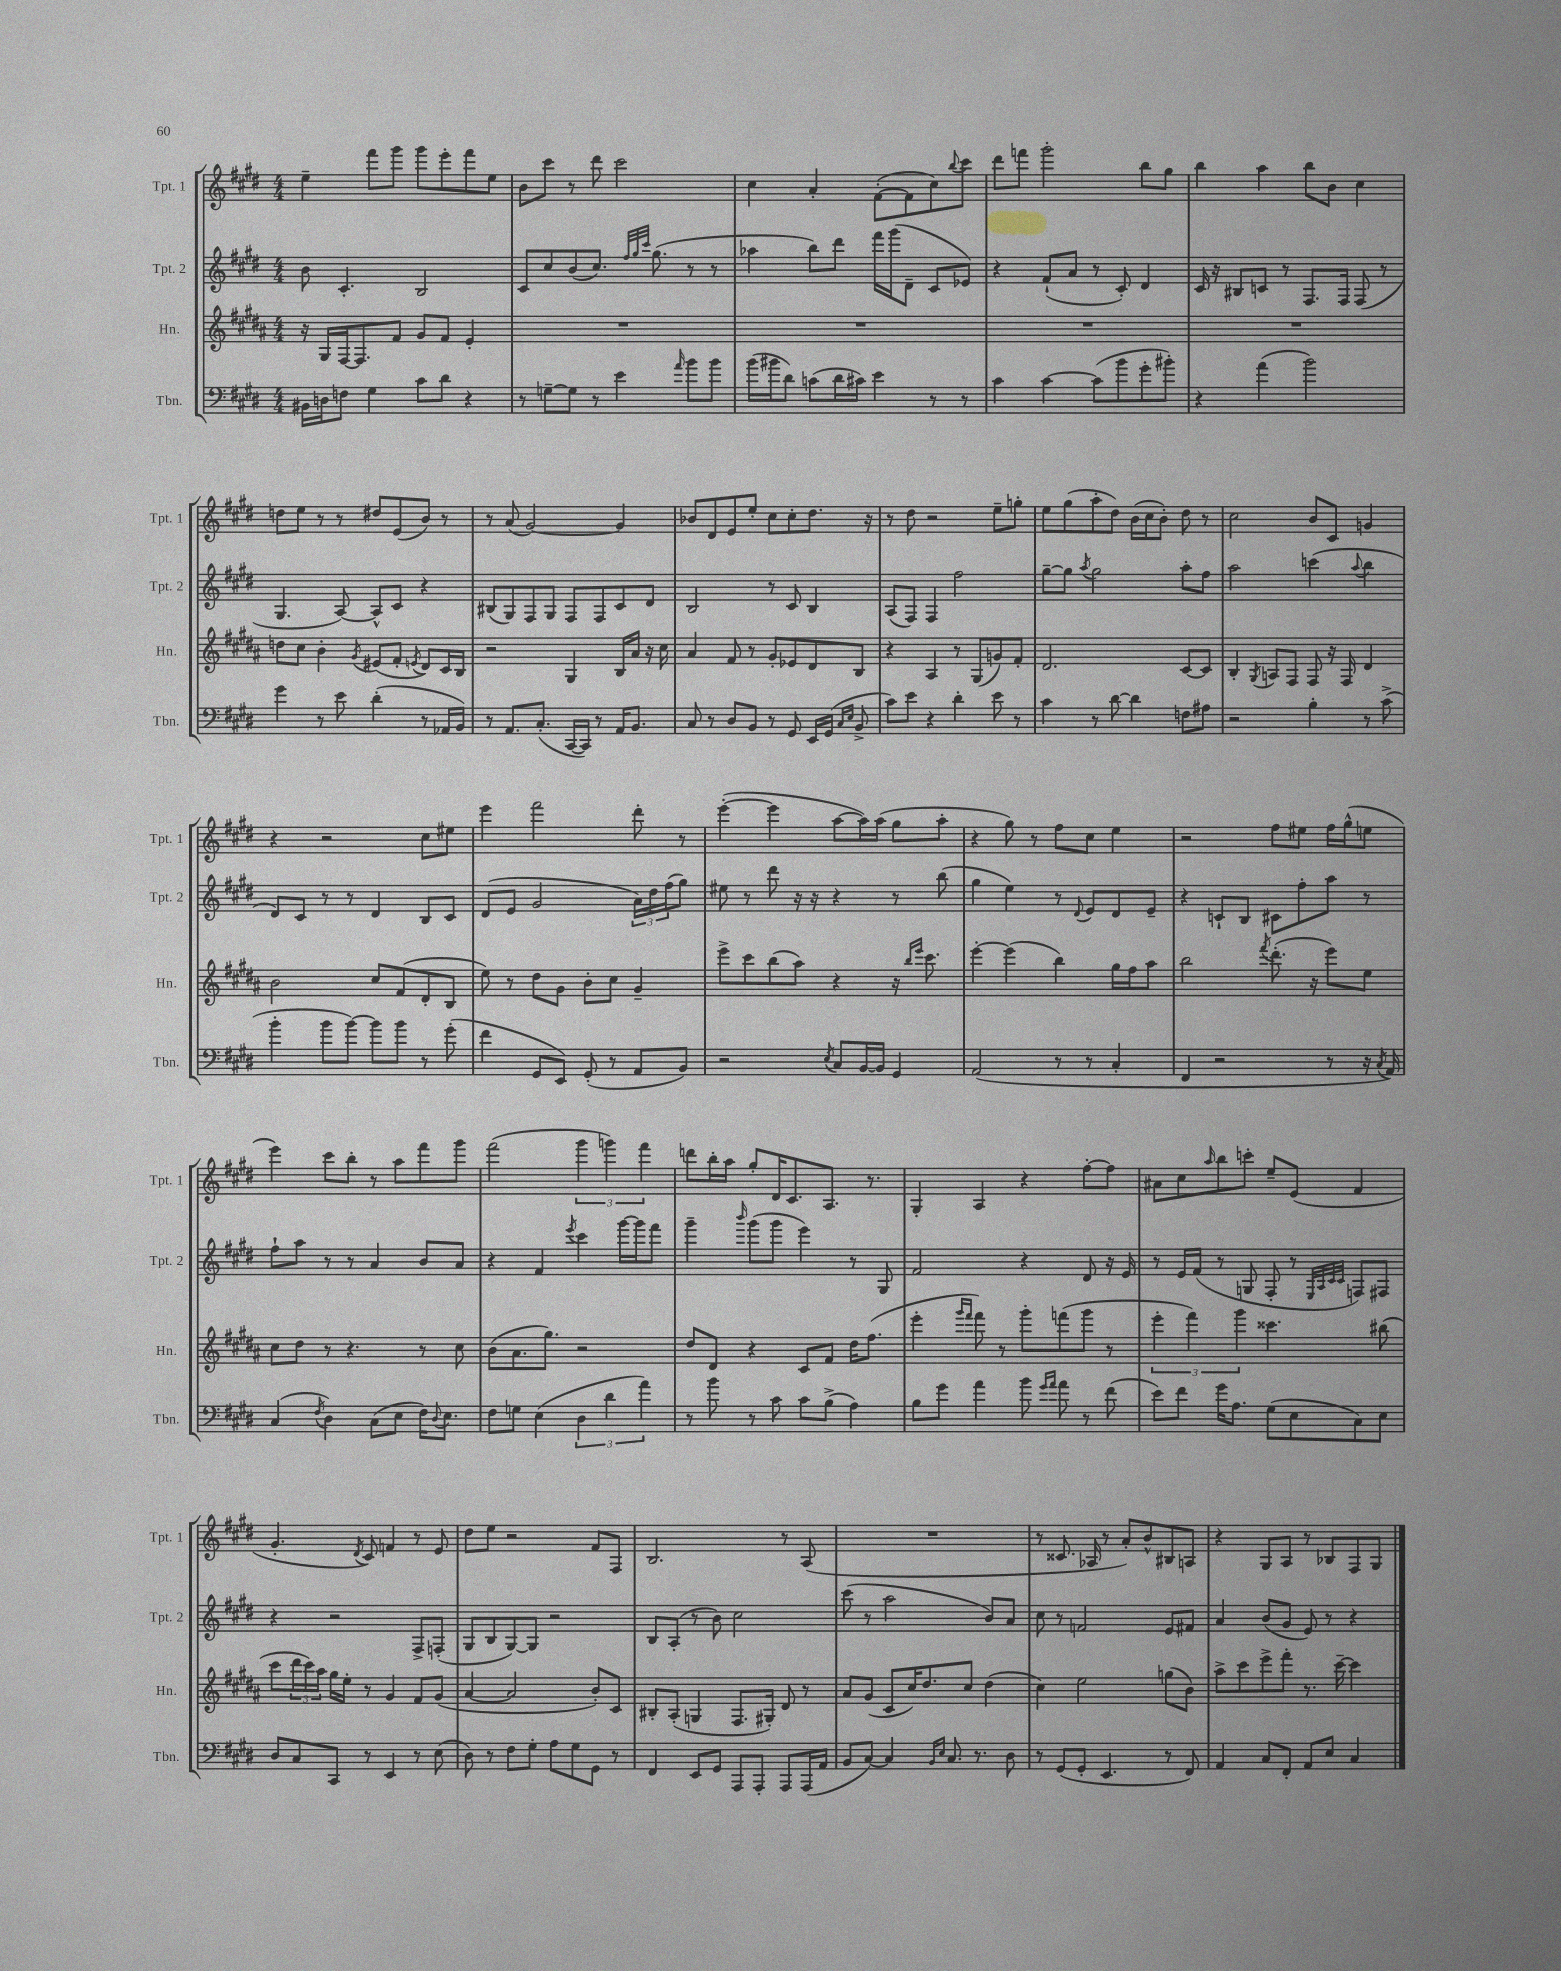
<<
\new StaffGroup <<
\new Staff = "s0" \with { instrumentName = "Tpt. 1" shortInstrumentName = "Tpt. 1" } {
    \clef treble \key e \major \numericTimeSignature \time 4/4
    e''4-- fis'''8 gis'''8 gis'''8 e'''8-. fis'''8 e''8 |
    b'8 cis'''8 r8 dis'''8 cis'''2 |
    cis''4 a'4-. fis'8~-.( fis'8 cis''8) \appoggiatura { b''8 } cis'''8 |
    dis'''8 f'''8 gis'''2-. b''8 gis''8 |
    b''4 a''4 b''8 b'8 cis''4 |
    d''8 e''8 r8 r8 dis''8 e'8( b'8) r8 |
    r8 a'8( gis'2~) gis'4 |
    bes'8 dis'8 e'8 e''8-. cis''8 cis''8-. dis''8. r16 |
    r8 dis''8 r2 e''8-- g''8-. |
    e''8 gis''8( a''8-. dis''8) b'16( cis''16 b'8-.) dis''8 r8 |
    cis''2 b'8 cis'8 g'4 |
    r4 r2 cis''8 eis''8 |
    e'''4 fis'''2 dis'''8-. r8 |
    e'''4~-.( e'''4 a''8~ a''16) a''16( gis''8 a''8-. |
    r4 gis''8) r8 fis''8 cis''8 e''4 |
    r2 fis''8 eis''8 fis''16 gis''16-^( e''8 |
    e'''4) cis'''8 b''8-. r8 a''8 fis'''8 gis'''8 |
    fis'''2( \tuplet 3/2 { gis'''4 g'''4) fis'''4 } |
    d'''8 b''16-. a''16 gis''8-. dis'16 cis'8. a8. r8. |
    gis4-. a4 r4 fis''8~-. fis''8 |
    ais'8 cis''8 \grace { a''16 } b''8 c'''8-. e''8-- e'8( fis'4 |
    gis'4.-. \acciaccatura { dis'8 } cis'8) f'4 r8 e'8 |
    dis''8 e''8 r2 fis'8 fis8 |
    b2. r8 a8( |
    R1 |
    r8 cisis'8. aes16 r8 a'8-.) b'8-^ bis8 a8 |
    r4 gis8 a8 r8 bes8 fis8 gis8 \bar "|." |
}
\new Staff = "s1" \with { instrumentName = "Tpt. 2" shortInstrumentName = "Tpt. 2" } {
    \clef treble \key e \major \numericTimeSignature \time 4/4
    b'8 cis'4.-. b2 |
    cis'8 cis''8 b'8( cis''8.) \grace { fis''32 gis''32 cis'''32 } gis''8.( r8 r8 |
    aes''4 b''8) dis'''8 fis'''16 gis'''16( dis'8-- cis'8 ees'8) |
    r4 fis'8-!( a'8 r8 cis'8-.) dis'4 |
    cis'16 r16 bis8 c'8 r8 fis8. fis16 fis8( r8 |
    gis4. a8~) a8-^ cis'8 r4 |
    bis8( gis8) fis8 gis8 fis8 fis8 cis'8 dis'8 |
    b2 r8 cis'8 b4 |
    a8( fis8) fis4 fis''2 |
    gis''8~-- gis''8 \acciaccatura { a''8 } gis''2 a''8-. fis''8 |
    a''2 c'''4( \appoggiatura { a''8 } b''4 |
    dis'8) cis'8 r8 r8 dis'4 b8 cis'8 |
    dis'8( e'8 gis'2 \tuplet 3/2 { a'16) dis''16 fis''16( } gis''8) |
    eis''8 r8 dis'''8 r16 r16 r4 r8 b''8( |
    gis''4 e''4) r8 \appoggiatura { dis'8 } e'8 dis'8 e'8-- |
    r4 c'8-! b8 cis'8 fis''8-. a''8 r8 |
    fis''8-! a''8 r8 r8 a'4 b'8 a'8 |
    r4 fis'4 \acciaccatura { e'''8 } cis'''4 gis'''16~ gis'''16 fis'''8 |
    gis'''4-- \grace { b'''16 } gis'''8( gis'''8 e'''4) r8 gis8 |
    fis'2 r4 dis'8 r16 e'16 |
    r8 e'16 fis'16( r8 g8 fis8-. r8 \grace { e32 a32 cis'32 cis'32 } f8) fis8 |
    r4 r2 fis8-> f8-.( |
    gis8 b8 gis8~) gis8 r2 |
    b8 a8-.( r8 b'8) cis''2 |
    cis'''8( r8 a''2 b'8) a'8 |
    cis''8 r8 f'2 e'8 fis'8 |
    a'4 b'8( gis'8 e'8) r8 r4 \bar "|." |
}
\new Staff = "s2" \with { instrumentName = "Hn." shortInstrumentName = "Hn." } {
    \clef treble \key b \major \numericTimeSignature \time 4/4
    r16 gis16 fis16~ fis8. fis'8 gis'8 fis'8 e'4-. |
    R1 |
    R1 |
    R1 |
    R1 |
    d''8 cis''8 b'4-. \acciaccatura { gis'8 } eis'8( fis'8-. \acciaccatura { e'8 } dis'8) cis'16 b16 |
    r2 gis4 b16 ais'16 r16 cis''16 |
    ais'4 fis'8 r8 gis'8-. ees'8 dis'8 b8 |
    r4 ais4 r8 gis8( g'8) fis'8-. |
    dis'2. cis'8~ cis'8 |
    b4-. \acciaccatura { gis8 } a8 fis8 fis8 r16 fis16 dis'4 |
    b'2 cis''8 fis'8( dis'8-. b8 |
    e''8) r8 dis''8 gis'8 b'8-. cis''8 gis'4-- |
    e'''8-> cis'''8 b''8( ais''8) r4 r16 \grace { b''16 e'''16 } cis'''8. |
    e'''4~-. e'''4( b''4) gis''16 fis''16 ais''8 |
    b''2 \acciaccatura { fis'''8 } dis'''8.-.( r16 e'''8) e''8 |
    cis''8 dis''8 r8 r4. r8 cis''8 |
    b'8( ais'8. gis''8.) r2 |
    dis''8 dis'8 r4 cis'8 fis'8 dis''16 fis''8.( |
    e'''4-. \grace { gis'''16 fis'''16 } fis'''8) r8 gis'''8-. f'''8( gis'''8 r8 |
    \tuplet 3/2 { e'''4-. fis'''4) gis'''4 } cisis'''4. bis''8( |
    cis'''8 \tuplet 3/2 { dis'''16 cis'''16) ais''16 } gis''16 e''16-. r8 gis'4 fis'8 gis'8( |
    ais'4~ ais'2 b'8-.) cis'8 |
    bis8-. ais8-.( g4 fis8. gis16-.) dis'8 r8 |
    ais'8 gis'8( cis'8 cis''16) dis''8. cis''8 dis''4( |
    cis''4) e''2 g''8( b'8) |
    ais''8-> cis'''8 e'''8-> fis'''8-. r8. cis'''16~-- cis'''4 \bar "|." |
}
\new Staff = "s3" \with { instrumentName = "Tbn." shortInstrumentName = "Tbn." } {
    \clef bass \key e \major \numericTimeSignature \time 4/4
    bis,16 d16 f8 gis4 cis'8 dis'8 r4 |
    r8 g8~-- g8 r8 e'4 \grace { a'16 } b'8 b'8 |
    b'16( bis'16 dis'8) c'8( dis'16 cis'16) e'4 r8 r8 |
    cis'4 cis'4~ cis'8( b'8 gis'8-. bis'8-.) |
    r4 a'4( b'2) |
    gis'4 r8 e'8 dis'4-.( r8 aes,16 b,16) |
    r8 a,8. cis8.-.( cis,16~ cis,16) r8 a,16 b,8. |
    cis8 r8 dis8 b,8 r8 gis,8 e,16 gis,16( \grace { cis16 e16 } b,8-> |
    cis'8) e'8 r4 dis'4-. e'8 r8 |
    cis'4 r8 dis'8~ dis'4 f8 ais8 |
    r2 b4-. r8 cis'8->( |
    b'4-. b'8 b'8~) b'8 b'8 r8 gis'8-.( |
    fis'4 gis,8 e,8) gis,8-.( r8 a,8 b,8) |
    r2 \acciaccatura { e8 } cis8 b,16~ b,16 gis,4 |
    a,2( r8 r8 cis4-. |
    fis,4 r2 r8 r16 \acciaccatura { cis8 } a,16) |
    cis4( \acciaccatura { fis8 } dis4) cis8( e8 fis16) \appoggiatura { dis8 } e8. |
    fis8 g8 e4( \tuplet 3/2 { dis4 dis'4 a'4) } |
    r8 b'8 r8 cis'8 cis'8 b8->( a4) |
    b8 gis'8 a'4 b'8 \grace { gis'16 a'16 } a'8 r8 fis'8( |
    e'8) fis'8 gis'16 a8. gis8( e8 cis8) e8 |
    dis8 cis8 cis,8 r8 e,4 r8 e8( |
    dis8) r8 fis8 gis8-. a8 gis8 gis,8 r8 |
    fis,4 e,8 gis,8 a,,8 a,,8-. a,,8 a,,16( a,16 |
    b,8 cis8~) cis4 \grace { b,16 e16 } cis8. r8. dis8 |
    r8 gis,8( gis,8-. e,4. r8 fis,8) |
    a,4 cis8 fis,8-. a,8 e8 cis4 \bar "|." |
}
>>
>>
\layout { \context { \Score \remove "Bar_number_engraver" } }
